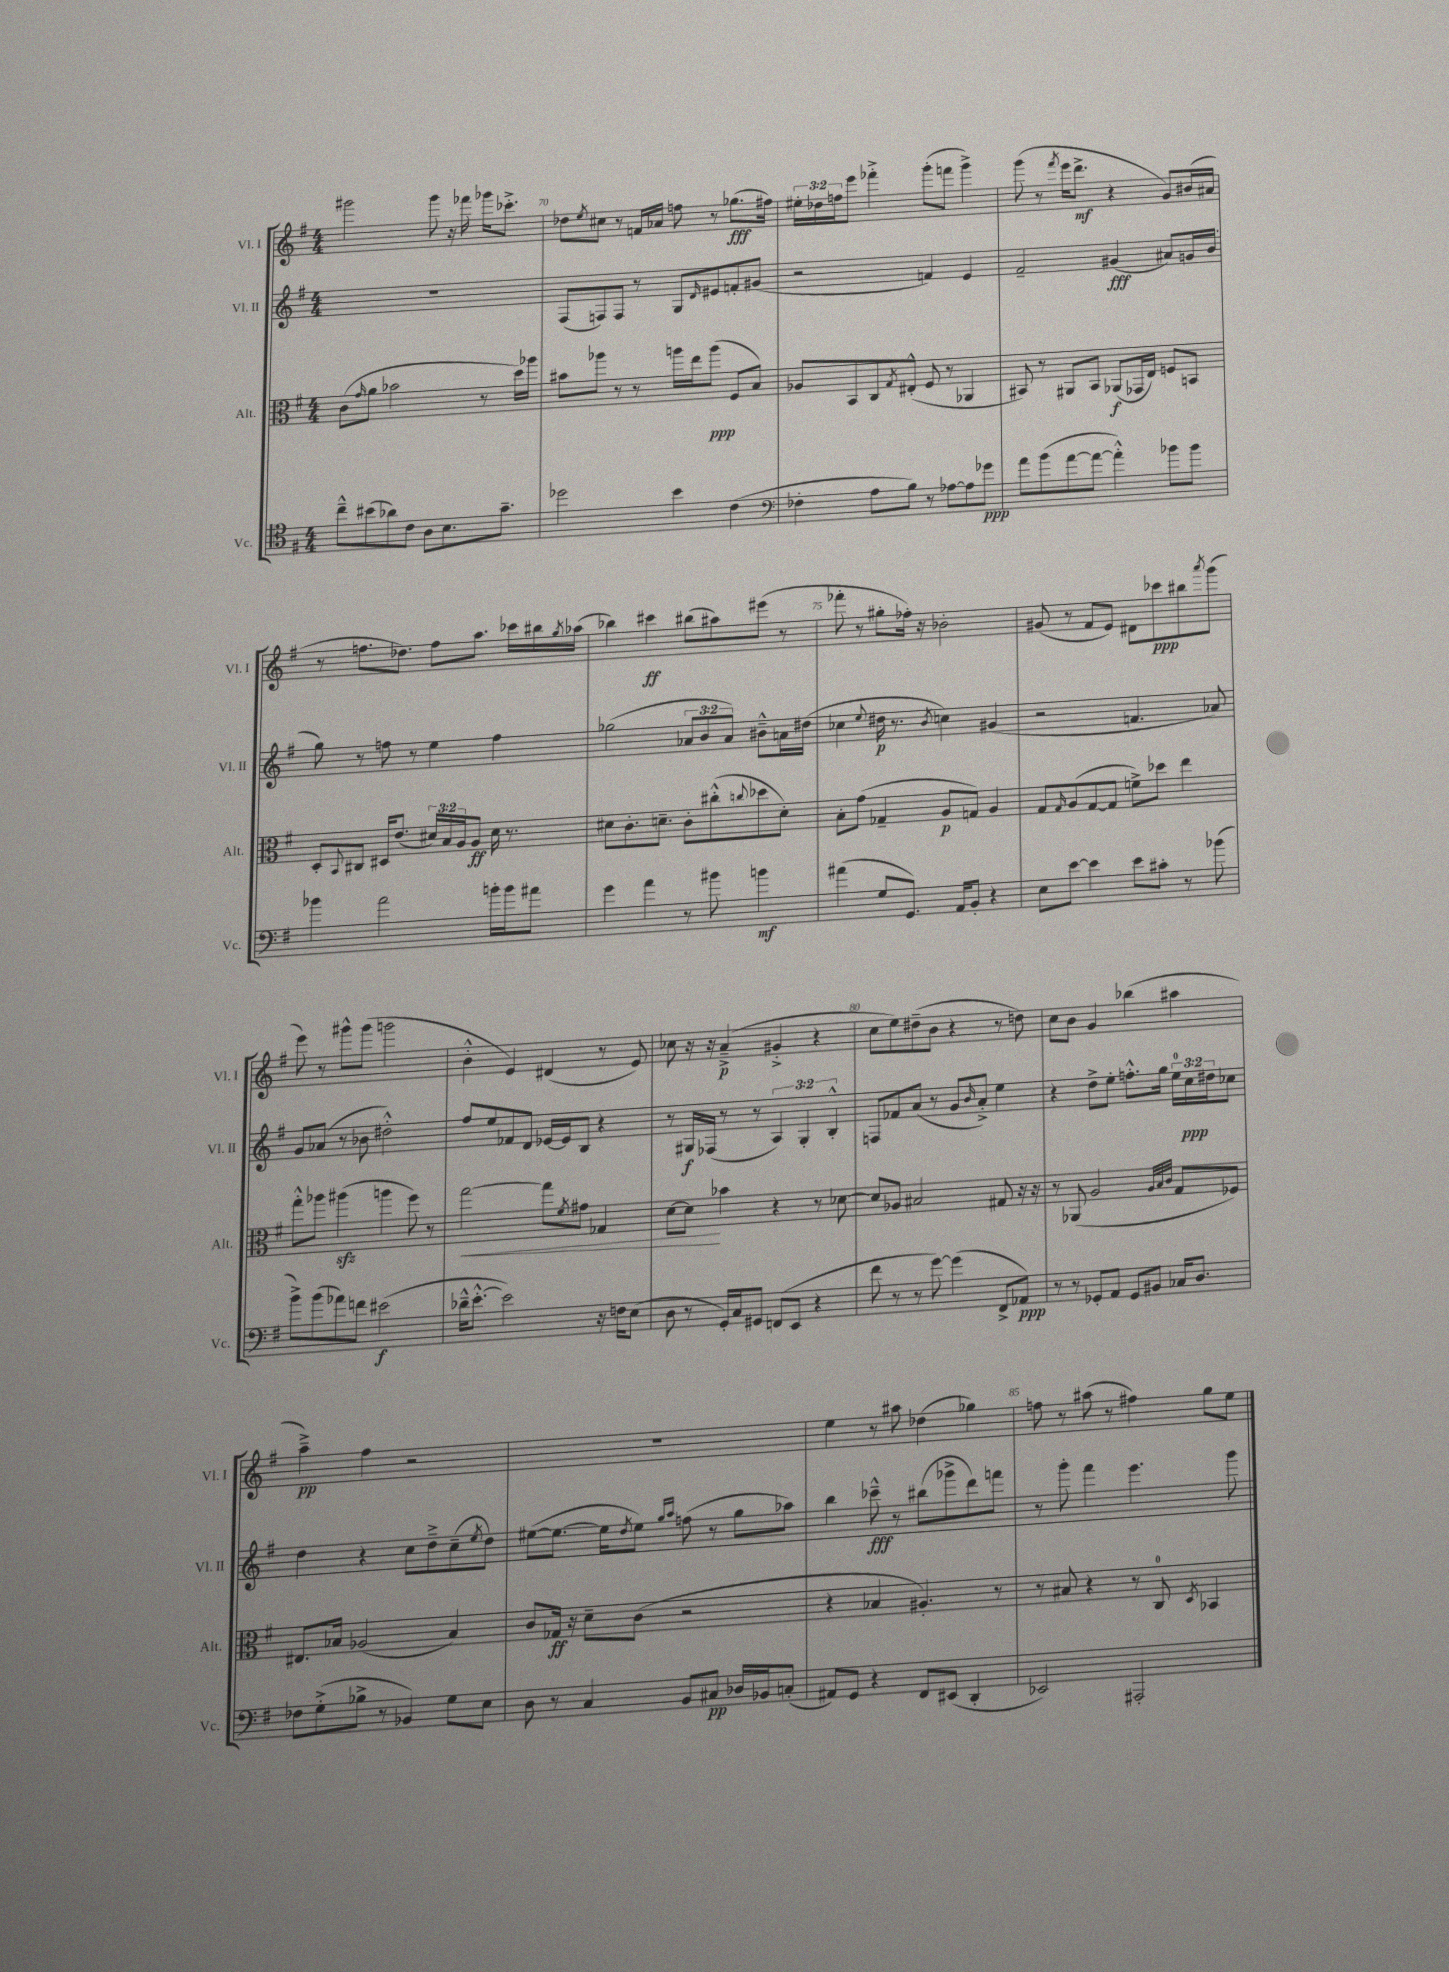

**kern	**kern	**kern	**kern
*staff4	*staff3	*staff2	*staff1
*clefC4	*clefC3	*clefG2	*clefG2
*k[f#]	*k[f#]	*k[f#]	*k[f#]
*M4/4	*M4/4	*M4/4	*M4/4
8cc~^^	(8c	1r	2ggg#
.	16qqg	.	.
(8b#	8a	.	.
8a-)	2b-	.	.
8c	.	.	.
8A	.	.	8ggg#
8.B	.	.	16r
.	.	.	16fff-
.	8r	.	16ggg-
8.g~	.	.	8.ccc-'^
.	16dd)	.	.
.	16aa-	.	.
=	=	=	=
2dd-	8b#	(8F#	8dd-
.	.	.	8qee
.	8aa-	8F)	8cc#
.	8r	8F	8r
.	8r	8r	16f
.	.	.	16a-
4b	16aa	8G	8ff
.	16ee	.	.
.	.	16qqd	.
.	(8aa	8e#	8r
(4c	8F#	8f'	(8.gg-
.	8B)	(8g#	.
.	.	.	16ff#)
=	=	=	=
*clefF4	*	*	*
4F-'	8A-	2r	24ee#'
.	.	.	24dd-
.	.	.	24ff
.	8BB	.	8eee
8A	8C	.	4fff-'^
.	8qG	.	.
8B)	(8E#'^^	.	.
8r	8F#	4f)	(8ggg'
[8A-	8r	.	8fff
8A-]	4AA-	4e	4ggg^)
8g-	.	.	.
=	=	=	=
8a	8BB#)	2f#~	(8ggg
(8b	8r	.	8r
.	.	.	8qfff#
[8a	8AA#	.	16eee
.	.	.	8.ddd^
8a_	8BB#	.	.
4a'^^])	(8AA-	(4g#	4r
.	16GG-	.	.
.	16E)	.	.
8b-	8F	8a#)	8g)
8b-	8BB	16g	(16b#
.	.	(16b	16a#
=	=	=	=
4b-	8D'	8gg)	8r
.	8qqBB	.	.
.	8C#	8r	8.ff
2a	16D#	8ff	.
.	(8.e	.	8.dd-)
.	.	8r	.
.	24d#)	4ee	8ff
.	24B	.	.
.	24A	.	.
.	8A	.	8.aa
16b'	16d#	4ff	.
16b	8.r	.	16ccc-
8a#	.	.	16bb#
.	.	.	8qgg
.	.	.	(16aa-
=	=	=	=
4g	8d#	(2gg-	4bb-)
.	8.c'	.	.
4a	.	.	4ccc#
.	8.d~	.	.
8r	8c'	12a-	(8bb#
.	.	12b	.
8b#	(8cc#'^^	.	8aa#)
.	.	12a-)	.
.	8qqcc	.	.
4b	8dd-	8b#~^^	(8eee#
.	8d')	16a	8r
.	.	(16dd#	.
=	=	=	=
(4a#	8B'	4cc-	8fff-'
.	(8g	.	8r
.	.	8qqee	.
8G	4G-~	16dd#	8gg#'
.	.	8.r	.
8.GG)	.	.	16ff-')
.	.	.	16r
.	.	8qb	.
.	8A	4cc)	2b-'
16AA	.	.	.
8BB'	8G)	.	.
4r	4A	(4g#	.
=	=	=	=
8E	8G	2r	(8g#
.	16qqG	.	.
[8e	(8A	.	8r
4e]	[8G	.	8f#
.	8G]	.	8e)
8e	8f^)	4.f	8d#
8c#'	8dd-	.	8ccc-
8r	4ee	.	8bb#
.	.	.	8qaaa
(8b-	.	8a-)	(8ggg
=	=	=	=
8b^)	8gg'^^	8g	8eee)
(8b	8aa-	(8a-	8r
8a-)	(4aa#	8r	8ggg#^^
8f	.	8b-	(8ggg#
(2e#	4aa	2dd#'^^)	2ggg
.	8ff#)	.	.
.	8r	.	.
=	=	=	=
16d-~^^	[2gg	8ff#	4b'^^
[8.e'^^	.	.	.
.	.	8ee	.
2e])	.	8f-	4e)
.	.	8d	.
.	8gg]	[16e-	(4d#
.	.	16e-]	.
.	8qf#	.	.
.	8g#	8B	.
16r	4G-	4r	8r
16F	.	.	.
(8E	.	.	8e)
=	=	=	=
8D	[8d	8r	8cc-
8r	8d]	16G#	16r
.	.	(16F-	16r
16GG')	4b-	8r	(4a~^
16C	.	.	.
8GG#	.	8r	.
(8FF	4r	6A)	4g#'^
8EE	.	.	.
.	.	6G#'	.
4r	8r	.	4r
.	.	6B'^^	.
.	[8d-	.	.
=	=	=	=
8f#	8d-]	8F	8cc
8r	8A-	8f-	8ee)
8r	2B#	(8a	(8dd#~
[8g)	.	8r	8b
(4g]	.	8g	4r
.	.	16qqb	.
.	.	8a'^)	.
8FF#^	8G#	4ee	8r
8AA-)	16r	.	8dd)
.	16r	.	.
=	=	=	=
8r	8r	4r	8cc
8r	(8AA-	.	8b
8GG-'	2A	8dd^	4g
8AA	.	8ee'	.
8GG-	.	8.ff'^^	(4bb-
8BB#	.	.	.
.	.	16gg	.
.	32qqA	.	.
.	32qqB	.	.
.	32qqc	.	.
16C-	8G	24ee	4aa#
.	.	24cc	.
8.D	.	.	.
.	.	24dd#	.
.	8F-)	8cc-	.
=	=	=	=
8F-	8.E#	4dd	4aa~^)
(8G'^	.	.	.
.	16B-	.	.
8B-^	(2A-	4r	4ff#
8r	.	.	.
4BB-)	.	8cc	2r
.	.	8dd~^	.
8G	4B-)	(8cc~	.
.	.	8qee	.
8E	.	8dd)	.
=	=	=	=
8D	8c	([8ee#	1r
8r	16G-	8.ee#_	.
.	16r	.	.
4C	8d~	.	.
.	.	16ee#]	.
.	.	8qdd	.
.	(8c	8ee#)	.
.	.	16qqgg	.
.	.	16qqaa	.
8BB	2r	(8ff	.
8C#	.	8r	.
16D-	.	8gg	.
16BB-	.	.	.
(8C'	.	8aa-)	.
=	=	=	=
8AA#)	4r	4bb	4ee
8GG	.	.	.
4r	4B-	8ccc-~^^	8r
.	.	8r	8aa#
8FF#	4.A#')	(8bb#	(4dd-
(8EE#	.	8ggg-^	.
4DD'	.	8ddd)	4gg-)
.	8r	8fff	.
=	=	=	=
2EE-)	8r	8r	8ff
.	8B#	8ggg'	8r
.	4r	4fff#	(8aa#
.	.	.	8r
2AAA#'	8r	4.eee	4ff#)
.	8C	.	.
.	8qD	.	.
.	4BB-	.	8gg
.	.	8ggg	8ee
==	==	==	==
*-	*-	*-	*-
